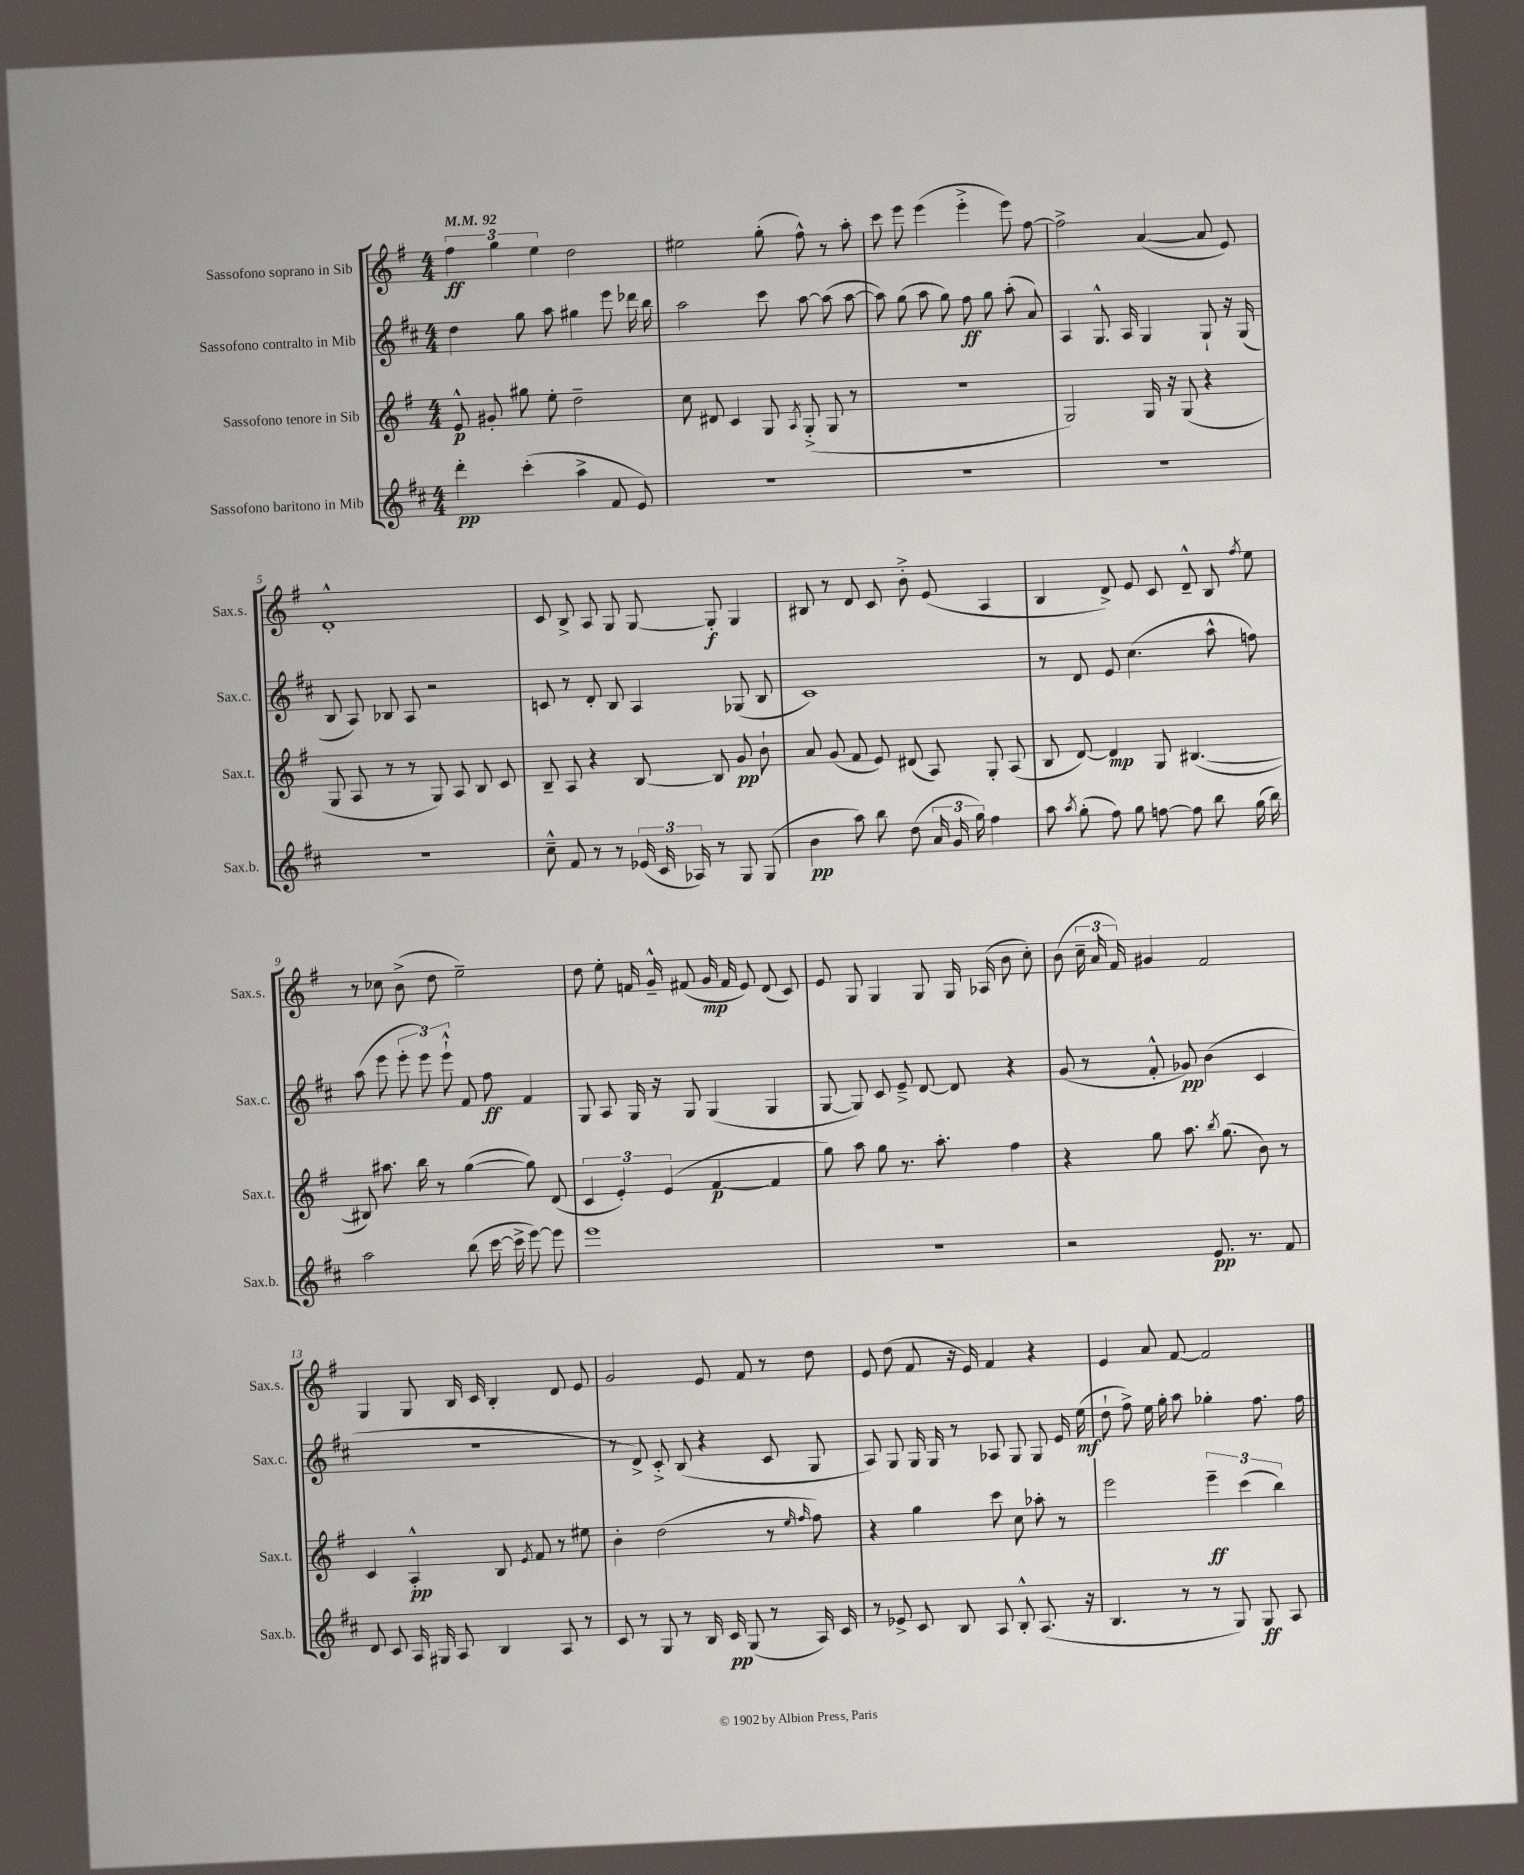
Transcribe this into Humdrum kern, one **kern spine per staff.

**kern	**kern	**kern	**kern
*staff4	*staff3	*staff2	*staff1
*clefG2	*clefG2	*clefG2	*clefG2
*k[f#c#]	*k[f#]	*k[f#c#]	*k[f#]
*M4/4	*M4/4	*M4/4	*M4/4
*MM92	*MM92	*MM92	*MM92
4ddd'\	8e^^/	4dd\	6ff#\
.	8g#'/	.	.
.	.	.	6gg\
(4ccc#'\	8gg#\	8gg\	.
.	.	.	6ee\
.	8ee'\	8aa\	.
4aa^\	2dd~\	4gg#\	2dd\
8f#/	.	8eee\	.
8e/)	.	16ddd-\	.
.	.	16bb\	.
=	=	=	=
1r	8cc\	2aa\	2ee#\
.	8d#/	.	.
.	4c/	.	.
.	8G/	8ccc#\	(8gg'\
.	8qA/	.	.
.	(8G'^/	[8aa\	8ff#^^\)
.	8G/	(8aa\]	8r
.	8r	[8aa\	8aa'\
=	=	=	=
1r	1r	8aa\])	8ccc\
.	.	(8gg\	8eee\
.	.	8aa\	(4eee\
.	.	8gg\)	.
.	.	8ff#\	4eee'^\
.	.	8gg\	.
.	.	(8aa'\	8eee\)
.	.	8a/)	[8ff#\
=	=	=	=
1r	2G/)	4A/	2ff#^\]
.	.	8.G^^/	.
.	.	16A/	.
.	16G/	4G/	([4a/
.	16r	.	.
.	(8G/	.	.
.	4r	8G`/	8a/]
.	.	16r	8e/)
.	.	(16G/	.
=	=	=	=
1r	8G/	8B/	1d'^^
.	8A/	8A/)	.
.	8r	8B-/	.
.	8r	8A/	.
.	8G/)	2r	.
.	8A/	.	.
.	8B/	.	.
.	8c/	.	.
=	=	=	=
8cc#~^^\	8B~/	8c/	8c/
8f#/	8A/	8r	8B^/
8r	4r	8d'/	8A/
8r	.	8B/	8G/
(24e-/	[8B/	4A/	[8G/
24c#/	.	.	.
24A-/)	.	.	.
8r	8B/]	.	8G'/]
8G/	8g/	(8G-/	4G/
(8G/	8b`\	8B/	.
=	=	=	=
4b\	8a/	1c#)	8B#/
.	(8g/	.	8r
8aa\)	8f#/	.	8d/
8bb\	8e/)	.	8c/
(8dd\	(8d#/	.	8b'^\
24a/	8A/)	.	(8e/
24g/	.	.	.
24gg\)	.	.	.
4ff#\	8G'/	.	4A/
.	(8A/	.	.
=	=	=	=
8aa\	8B/	8r	4B/
8qaa/	.	.	.
(8gg'\	[8d/)	8d/	.
8ff#\)	4d/]	8e/	8d^/)
8gg\	.	(4.cc#\	8e/
[8ff\	8G/	.	8c/
8ff\]	([4.B#/	.	8d~^^/
8bb\	.	8aa^^\	8B/
.	.	.	8qff#/
(16gg\	.	8ff\)	8ee\
16bb\)	.	.	.
=	=	=	=
2aa\	8B#/])	(8aa\	8r
.	8.aa#\	8eee\	8cc-\
.	.	12eee'\	(8b^\
.	16bb\	.	.
.	.	12eee\)	.
.	8r	.	8dd\
.	.	12eee`^^\	.
(8bb\	([4gg\	8f#/	2ee~\)
[16ccc#\	.	8ff#\	.
16ccc#^\]	.	.	.
[8eee\)	8gg\])	4f#/	.
8eee\]	(8d/	.	.
=	=	=	=
1eee	6c/	8G/	8dd\
.	.	8A/	8ee'\
.	6e'/)	.	.
.	.	16G/	16f/
.	.	16r	16g~^^/
.	(6e/	.	.
.	.	8G/	(8f#/
.	[4f#/	(4G/	16g/
.	.	.	16f#/
.	.	.	8e/)
.	4f#/]	4G/	(8d/
.	.	.	8c/)
=	=	=	=
1r	8gg\)	[8G/	8e/
.	8aa\	8G/])	8G/
.	8gg\	8c#/	4G/
.	8.r	8e~^/	.
.	.	[8d/	8G/
.	8.aa'\	.	.
.	.	8d/]	16G/
.	.	.	(16A-/
.	4ff#\	4r	8b\
.	.	.	8cc'\)
=	=	=	=
2r	4r	(8g/	(8b\
.	.	8r	24cc~\
.	.	.	24a/
.	.	.	24f#/)
.	8gg\	8f#'^^/	4g#/
.	8.aa\	8g-/)	.
8.e/	.	(4b\	2f#/
.	8qbb/	.	.
.	(8.gg\	.	.
8.r	.	.	.
.	8b\)	4c#/	.
8f#/	8r	.	.
=	=	=	=
8d/	4c/	1r	4G/
8c#/	.	.	.
16A/	4A'^^/	.	8G/
16G#/	.	.	.
8A/	.	.	16B/
.	.	.	16c/
4B/	8B/	.	4B'/
.	8qe/	.	.
.	8f#/	.	.
8A/	8r	.	8d/
8r	8ee#\	.	8e/
=	=	=	=
8c#/	4b'\	8r	2g/
8r	.	8d^/)	.
8G/	(2dd\	8c#'^/	.
8r	.	(8B/	.
16B/	.	4r	8e/
16c#/	.	.	.
(8G/	.	.	8f#/
8r	8r	8c#/	8r
.	16qqee/	.	.
.	16qqff#/	.	.
16A/)	8ff#\)	8G/	8dd\
16c#/	.	.	.
=	=	=	=
8r	4r	8A/)	8e/
8e-^/	.	8G/	(8dd\
8c#/	4gg\	16G/	8f#/
.	.	16G/	.
8B/	.	8r	16r
.	.	.	16e/)
8A/	8ccc\	8A-/	4f#/
8B'^^/	8cc\	8G/	.
(8.A/	8aa-'\	8G/	4r
.	8r	16e/	.
16r	.	(16ee\	.
=	=	=	=
4.B/	2eee\	8dd`\	4e/
.	.	8ff#^\)	.
.	.	16ee\	8a/
.	.	16gg'\	.
8r	.	8aa\	[8f#/
8r	6eee~\	4gg-'\	2f#/]
8G/)	.	.	.
.	(6ccc\	.	.
8G/	.	8.ff#\	.
.	6bb\)	.	.
8A/	.	.	.
.	.	16ff#\	.
==	==	==	==
*-	*-	*-	*-
